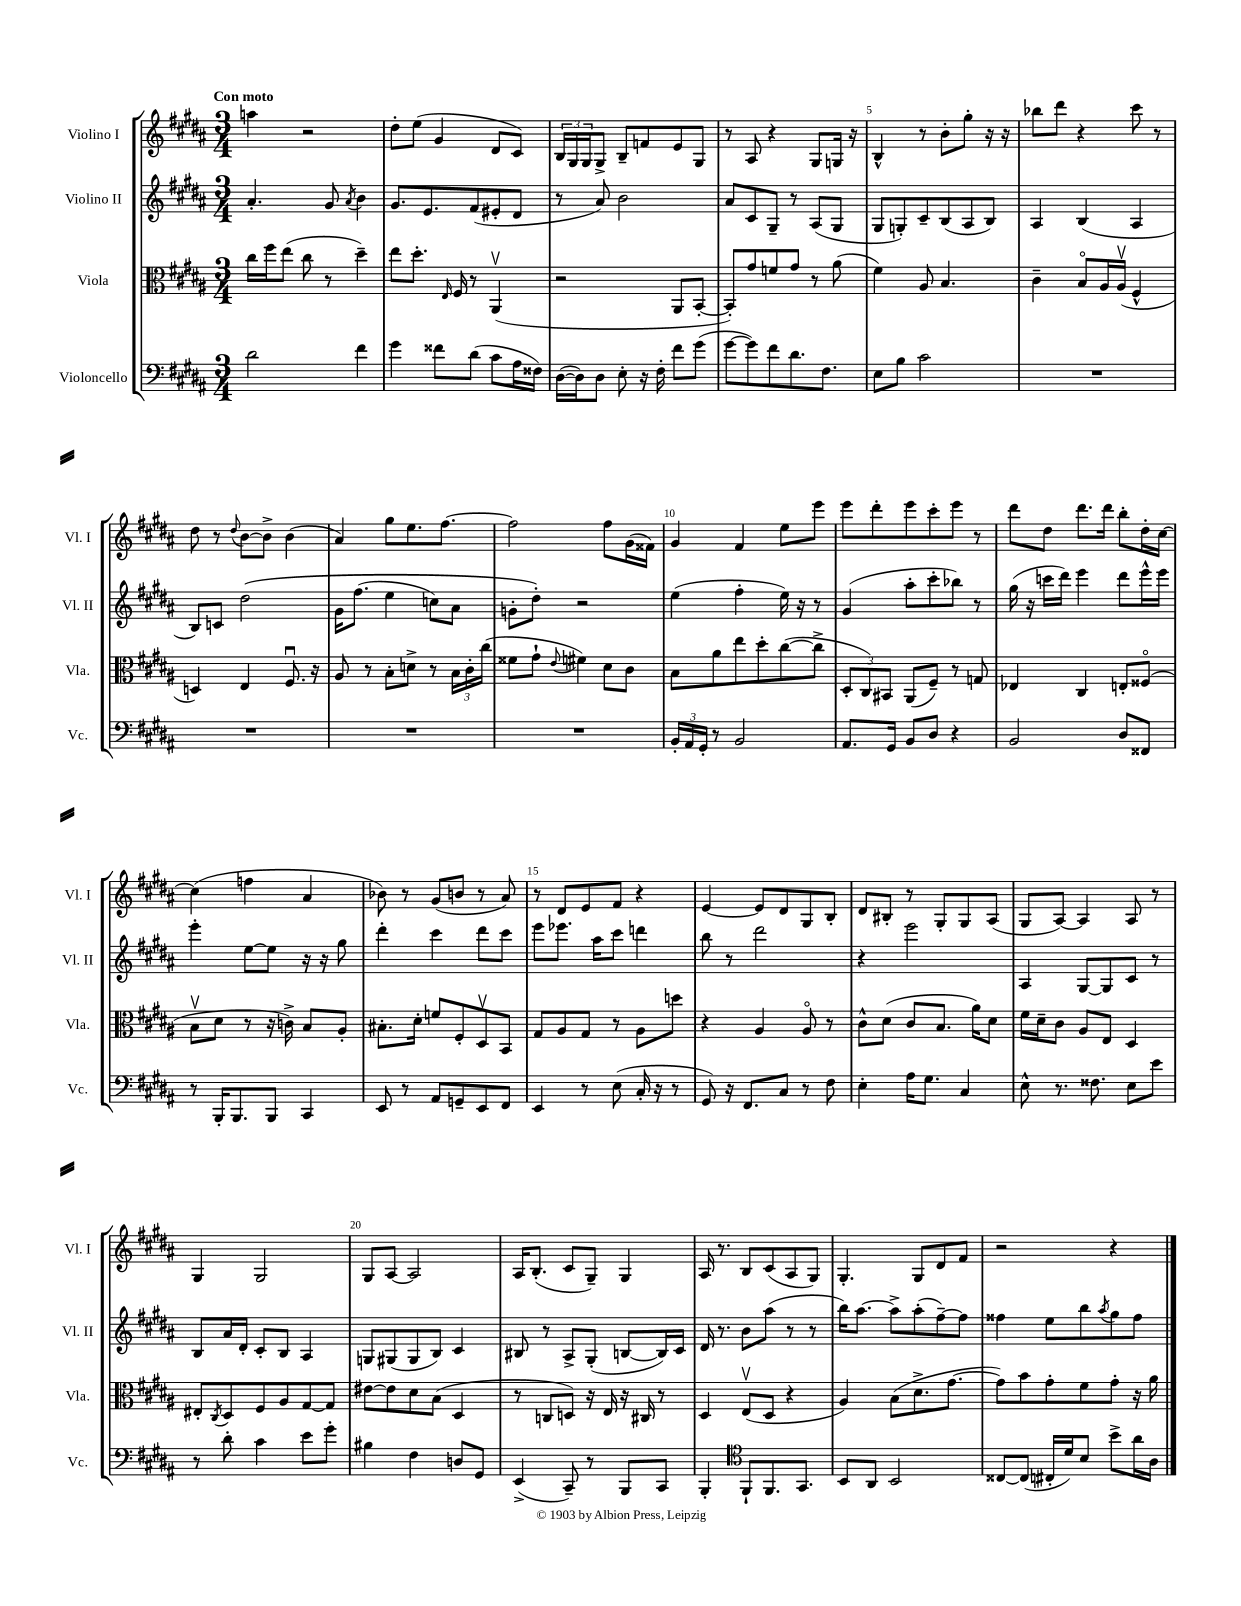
<<
\new StaffGroup <<
\new Staff = "s0" \with { instrumentName = "Violino I" shortInstrumentName = "Vl. I" } {
    \clef treble \key b \major \numericTimeSignature \time 3/4 \tempo "Con moto"
    a''4 r2 |
    dis''8-. e''8( gis'4 dis'8 cis'8) |
    \tuplet 3/2 { b16 gis16 gis16 } gis8-> b8-- f'8 e'8 gis8 |
    r8 ais8 r4 gis8 g16 r16 |
    b4-^ r8 b'8-. gis''8-. r16 r16 |
    bes''8 dis'''8 r4 cis'''8 r8 |
    dis''8 r8 \appoggiatura { dis''8 } b'8~ b'8-> b'4( |
    ais'4) gis''8 e''8. fis''8.~ |
    fis''2 fis''8 gis'16( fisis'16) |
    gis'4 fis'4 e''8 e'''8 |
    e'''8 dis'''8-. e'''8 cis'''8-. e'''8 r8 |
    dis'''8 dis''8 dis'''8. dis'''16 b''8-. dis''16-. cis''16~ |
    cis''4( f''4 ais'4 |
    bes'8) r8 gis'8( b'8 r8 ais'8) |
    r8 dis'8 e'8 fis'8 r4 |
    e'4~ e'8 dis'8 gis8 b8-. |
    dis'8 bis8-. r8 gis8-. gis8 ais8( |
    gis8 ais8~) ais4 ais8 r8 |
    gis4 gis2 |
    gis8 ais8~ ais2 |
    ais16 b8.-.( cis'8 gis8--) gis4 |
    ais16 r8. b8 cis'8( ais8 gis8) |
    gis4.-. gis8 dis'8 fis'8 |
    r2 r4 \bar "|." |
}
\new Staff = "s1" \with { instrumentName = "Violino II" shortInstrumentName = "Vl. II" } {
    \clef treble \key b \major \numericTimeSignature \time 3/4
    ais'4.-. gis'8 \acciaccatura { ais'8 } b'4 |
    gis'8. e'8. fis'8( eis'8-. dis'8 |
    r8 ais'8) b'2 |
    ais'8 cis'8 gis8-- r8 ais8( gis8 |
    gis8 g8-.) cis'8-- b8( ais8 b8) |
    ais4 b4( ais4 |
    b8) c'8 dis''2\( |
    gis'16 fis''8.( e''4 c''8) ais'8 |
    g'8-. dis''8-.\) r2 |
    e''4( fis''4-. e''16) r16 r8 |
    gis'4( ais''8-. cis'''8-. bes''8) r8 |
    gis''16( r16 c'''16 dis'''16) e'''4 dis'''8 e'''16-^ e'''16 |
    e'''4-. e''8~ e''8 r16 r16 gis''8 |
    dis'''4-. cis'''4 dis'''8 cis'''8 |
    e'''8 ees'''8. ais''16 cis'''8 d'''4 |
    b''8 r8 dis'''2 |
    r4 e'''2 |
    ais4 gis8~ gis8 cis'8 r8 |
    b8 ais'16 dis'16-. cis'8-. b8 ais4 |
    g8 gis8( gis8 b8) cis'4 |
    bis8 r8 ais8-> gis8-.( b8~ b16) cis'16 |
    dis'16 r8. b'8 ais''8( r8 r8 |
    b''16) ais''8.~ ais''8-> ais''8-.( fis''8~--) fis''8 |
    fisis''4 e''8 b''8 \acciaccatura { ais''8 } gis''8 fisis''8 \bar "|." |
}
\new Staff = "s2" \with { instrumentName = "Viola" shortInstrumentName = "Vla." } {
    \clef alto \key b \major \numericTimeSignature \time 3/4
    cis''16 fis''16 e''8( cis''8 r8 dis''4--) |
    e''8 dis''8.-. \grace { e16 } fis16 r8 ais,4\upbow( |
    r2 ais,8 b,8~-. |
    b,8-.) gis'8 f'8 gis'8 r8 ais'8( |
    fis'4) ais8 b4. |
    cis'4-- b8\flageolet ais16 ais16\upbow( fis4-^ |
    d4) e4 fis8.\downbow r16 |
    ais8 r8 b8-. d'8-> r8 \tuplet 3/2 { b16 cis'16-. cis''16( } |
    fisis'8 gis'8-! \appoggiatura { e'8 } fis'4) dis'8 cis'8 |
    b8 ais'8 e''8 dis''8-. cis''8~( cis''8-> |
    \tuplet 3/2 { dis8-. cis8) bis,8 } ais,8( fis8--) r8 g8 |
    ees4 cis4 e8-. fisis8\flageolet( |
    b8\upbow dis'8 r8 r16 c'16->) b8 ais8-. |
    bis8.-. dis'16-. f'8 fis8-. dis8\upbow b,8 |
    gis8 ais8 gis8 r8 ais8 d''8 |
    r4 ais4 ais8\flageolet r8 |
    cis'8-^ dis'8( cis'8 b8. ais'16) dis'8 |
    fis'16 dis'16-- cis'8 ais8 e8 dis4 |
    eis8-. \acciaccatura { cis8 } dis8 fis8 ais8 gis8~ gis8 |
    eis'8~ eis'8 dis'8 b8( dis4 |
    r8 c8 d8) r16 e16 r16 cis16 r8 |
    dis4 e8\upbow( dis8 r4 |
    ais4) b8( dis'8.-> gis'8.~ |
    gis'8) b'8 gis'8-. fis'8 gis'8-. r16 ais'16 \bar "|." |
}
\new Staff = "s3" \with { instrumentName = "Violoncello" shortInstrumentName = "Vc." } {
    \clef bass \key b \major \numericTimeSignature \time 3/4
    dis'2 fis'4 |
    gis'4 fisis'8 dis'8( cis'8 ais16 fisis16) |
    dis16~( dis16) dis8 e8-. r16 fis16-. fis'8 gis'8( |
    gis'8~ gis'8) fis'8 dis'8. fis8. |
    e8 b8 cis'2 |
    R2. |
    R2. |
    R2. |
    R2. |
    \tuplet 3/2 { b,16-. ais,16 gis,16-. } r8 b,2 |
    ais,8. gis,16 b,8 dis8 r4 |
    b,2 dis8 fisis,8 |
    r8 b,,16-. b,,8. b,,8 cis,4 |
    e,8 r8 ais,8 g,8-- e,8 fis,8 |
    e,4 r8 e8( cis16-. r16 r8 |
    gis,8) r16 fis,8. cis8 r8 fis8 |
    e4-. ais16 gis8. cis4 |
    e8-^ r8. fisis8. e8 e'8 |
    r8 dis'8-. cis'4 e'8 gis'8-. |
    bis4 fis4 d8 gis,8 |
    e,4->( cis,8--) r8 b,,8 cis,8 |
    b,,4-. \clef tenor fis,8-! fis,8. gis,8. |
    b,8 ais,8 b,2 |
    cisis8~ cisis8( cis16-. dis'16) b8 b'8-> ais'16 ais16 \bar "|." |
}
>>
>>
\layout { \context { \Score \override BarNumber.break-visibility = ##(#f #t #t) barNumberVisibility = #(every-nth-bar-number-visible 5) } }
